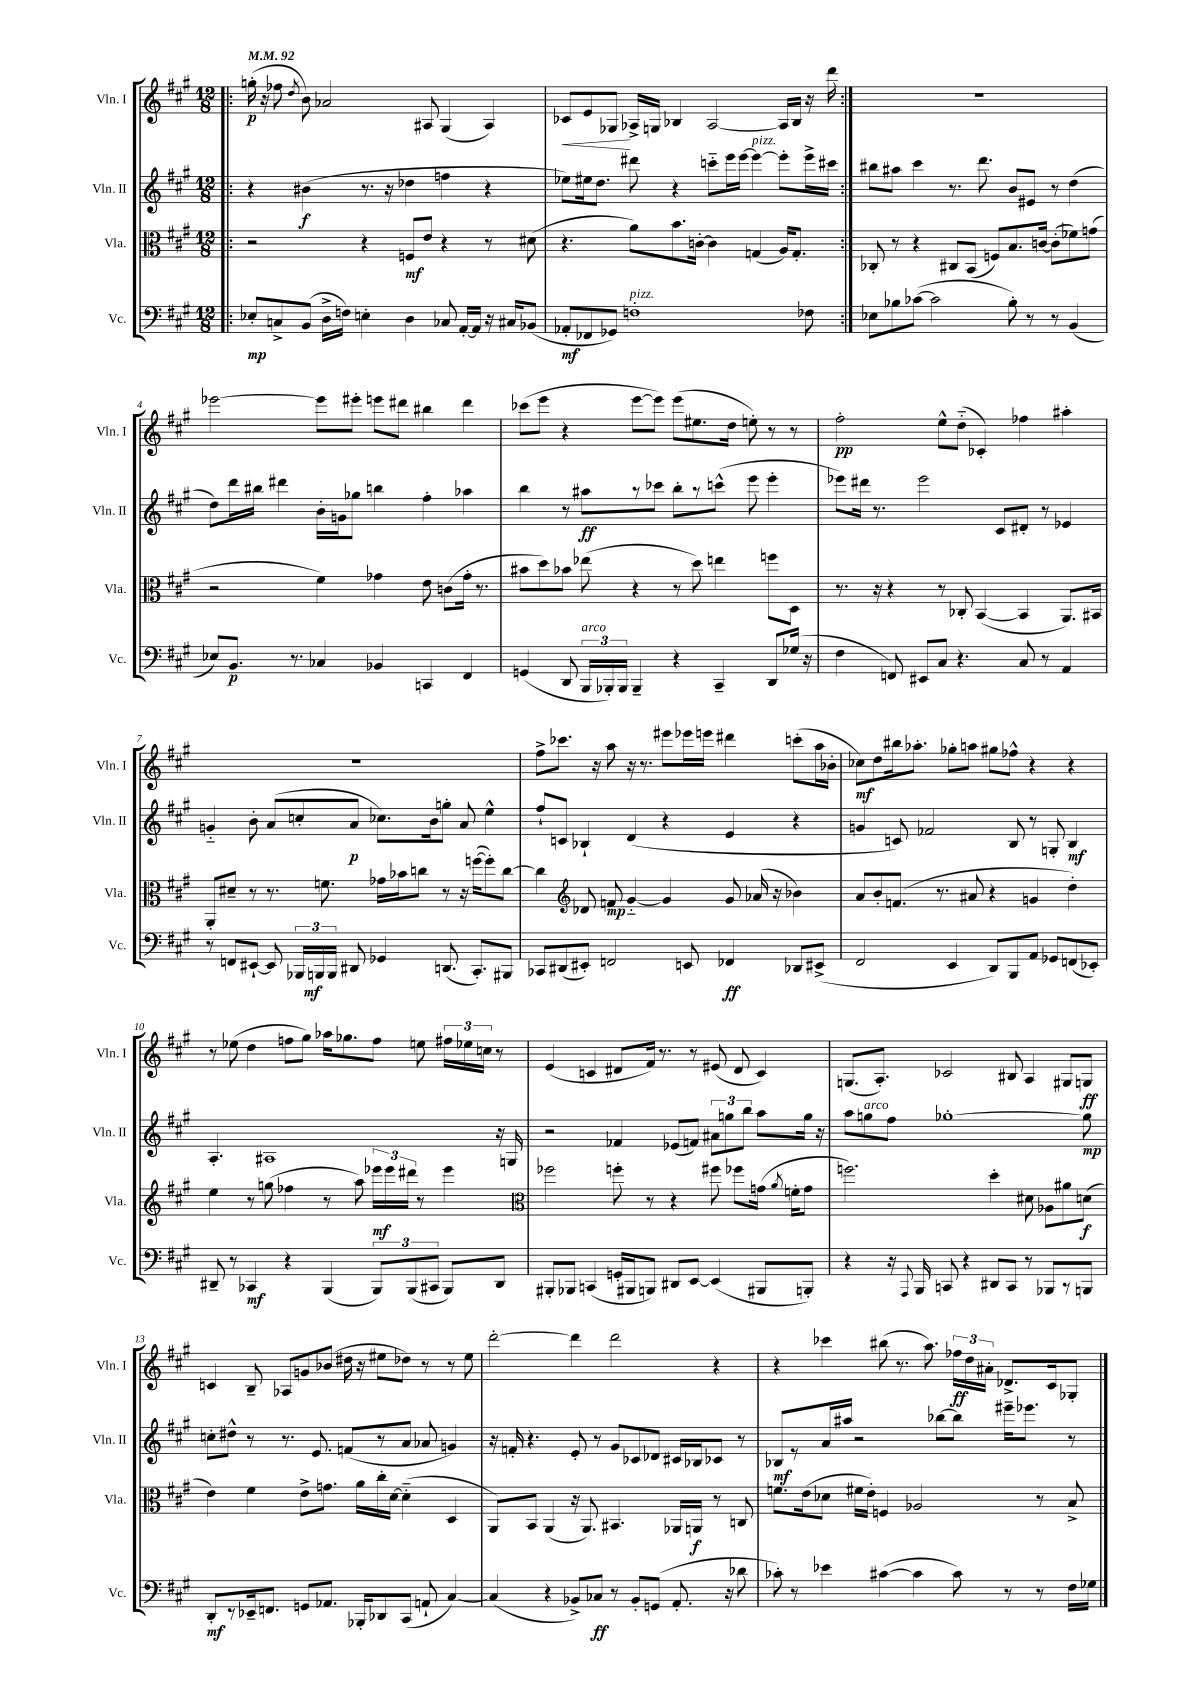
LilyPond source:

<<
\new StaffGroup <<
\new Staff = "s0" \with { instrumentName = "Vln. I" shortInstrumentName = "Vln. I" } {
    \clef treble \key a \major \numericTimeSignature \time 12/8 \tempo 4 = 92
    \autoBeamOff \repeat volta 2 { \bar ".|:" g''16-.\p( r16 fes''8 \acciaccatura { d''8 } b'8) aes'2 ais8 gis4( ais4) |
    ces'8[\< e'8 ges8]\! aes16[-> g16] bes4 aes2~ aes16[ bes16] r16 d'''16 | }
    R1. |
    ees'''2~ ees'''8[ eis'''8]-. e'''8[ dis'''8] bis''4 dis'''4 |
    ces'''8[( e'''8] r4 e'''8[~ e'''8]) e'''8[( eis''8. d''16] e''8-.) r8 r8 |
    fis''2-.\pp e''8[-^ d''8]-_( ces'4-.) fes''4 ais''4-. |
    R1. |
    fis''8[-> ces'''8.] r16 a''8 r16 r8. eis'''8[ ees'''16 e'''16] dis'''4 c'''8[-.( a''16 bes'16]-. |
    ces''8[\mf) d''8 bis''16 aes''8.]-. ges''8[-. a''8] gis''8[ fes''8]-^ r4 r4 |
    r8 ees''8( d''4 f''8[ gis''8]) aes''16[ ges''8. f''8] e''8 \tuplet 3/2 { fis''16[ ees''16 c''16] } r8 |
    e'4( c'4 dis'8[ fis'16]) r8. r8 eis'8( dis'8 c'4) |
    g8.[( a8.]-.) ces'2 bis8 a4 gis8[ g8]\ff |
    c'4 b8-- aes8[ g'8 bes'8]( dis''16 r16 eis''8[ des''8]) r8 r8 eis''8 |
    d'''2~-. d'''4 d'''2 r4 |
    r4 ces'''4 bis''8( r8. a''8.) \tuplet 3/2 { fes''16[\ff d''16 ais'16]-. } des'8.[-> cis'16 ges8]-. \bar "|." |
}
\new Staff = "s1" \with { instrumentName = "Vln. II" shortInstrumentName = "Vln. II" } {
    \clef treble \key a \major \numericTimeSignature \time 12/8
    \autoBeamOff \repeat volta 2 { \bar ".|:" r4 bis'4\f( r8. r16 des''4 f''4 r4 |
    ees''8[) eis''16 d''8.] dis'''8 r4 c'''8[-_ e'''16 e'''16]~ e'''4~^\markup { \italic "pizz." } e'''8[-. e'''16-> cis'''16] | }
    bis''8[ ais''8] cis'''4 r8. d'''8. b'8[ eis'8] r8 d''4( |
    d''8[) d'''16 bis''16] dis'''4 b'16[-. g'16 ges''8] b''4 fis''4-. aes''4 |
    b''4 r8 ais''8[\ff r8 ces'''8] b''8[-. r8 c'''8]-^( e'''8 e'''4-. |
    ees'''8[) dis'''16] r8. ees'''2 cis'8[ dis'8]-. r8 ees'4 |
    g'4-_ b'8-. a'8[( c''8-. a'8]\p ces''8.[) b'16 g''8]-. a'8 e''4-^ |
    fis''8[-! c'8] bes4-! d'4( r4 e'4 r4 |
    g'4 c'8) fes'2 b8 r8 g8-. b4\mf |
    a4.-. ais1 r16 g16 |
    r2 fes'4 ees'8[( f'8]) \tuplet 3/2 { ais'8[ g''8 b''8] } a''8[ g''16] r16 |
    a''8[ g''8^\markup { \italic "arco" } fis''8] ges''1~-. ges''8\mp |
    c''8[-. dis''8]-^ r8 r8. e'8. f'8[( r8 a'8] aes'8 g'4) |
    r16 f'16-. r4. e'8-. r8 gis'8[ ces'8 des'8] cis'16[ bes16 ces'8] r8 |
    bes8[\mf r8 a'16 ais''16] r2 bes''8[~ bes''8] eis'''16[-- ees'''8.] r8 \bar "|." |
}
\new Staff = "s2" \with { instrumentName = "Vla." shortInstrumentName = "Vla." } {
    \clef alto \key a \major \numericTimeSignature \time 12/8
    \autoBeamOff \repeat volta 2 { \bar ".|:" r2 r4 f8[\mf e'8] r4 r8 dis'8( |
    r4. a'8[) b'8. c'16]~-. c'4 g4( a16[) g8.]-. | }
    ces8-. r8 r4 cis8[ b,8]( f8[) b8. c'16]~ c'8[-.( fes'8) g'8]( |
    r2 fis'4) ges'4 e'8 c'8[( ges'16]-. r8. |
    bis'8[ d''8) bes'8] ees''8( r4 r8 d''8) e''4 f''8[ d8] |
    r8. r16 r4 r8 ces8-. b,4~( b,4 a,8.[) bis,16] |
    a,8[-. dis'8]-- r8 r8. f'8. ges'16[ bes'16 c''8] r8 r16 f''16[~( f''8-.) c''8]~ |
    c''4 \clef treble des'8 f'8\mp gis'4~-_ gis'4 gis'8 aes'16( r16 bes'4) |
    a'8[ b'8-. f'8.]( r8. ais'8 r4 g'4 d''4-.) |
    e''4 r8 g''8( fes''4 r8 a''8) \tuplet 3/2 { ees'''16[\mf ees'''16 dis'''16] } r8 ees'''4 |
    \clef alto fes''2 f''8-. r8 r4 fis''8 fes''8[ g'16]( \acciaccatura { a'8 } f'16[-. g'8] |
    f''2.) d''4-. dis'8 aes8[ ais'8 d'8]\f( |
    e'4) fis'4 e'8[-> g'8.] a'16[ cis''16-. d'16]~ d'4-_( d4 |
    a,8[) b,8] a,4( r16 a,8.) bis,4. aes,16[ a,16]\f r8 c8 |
    f'8.[ e'16( des'8] fis'16[ e'16]-.) f4 aes2 r8 b8-> \bar "|." |
}
\new Staff = "s3" \with { instrumentName = "Vc." shortInstrumentName = "Vc." } {
    \clef bass \key a \major \numericTimeSignature \time 12/8
    \autoBeamOff \repeat volta 2 { \bar ".|:" ees8[-.\mp c8-> b,8]( d16[-> f16]) e4-. d4 ces8 a,16[~-. a,16] r16 cis16[ bes,8]( |
    aes,8[-.\mf fes,8 ges,8]) f1-.^\markup { \italic "pizz." } fes8 | }
    ees8[ bes8 ces'8]~( ces'2 bes8-.) r8 r8 b,4( |
    ees8[) b,8.]\p r8. ces4 bes,4 c,4 fis,4 |
    g,4( d,8 \tuplet 3/2 { b,,16[^\markup { \italic "arco" } bes,,16-.) bes,,16] } bes,,4-- r4 cis,4-- d,8[ ges16]( r16 |
    fis4 f,8) eis,8[ cis8] r4. cis8 r8 a,4 |
    r8 f,8[ eis,8]~-! eis,8 \tuplet 3/2 { bes,,16[ b,,16\mf b,,16] } dis,8 ges,4 d,8.( cis,8.[-.) bis,,8] |
    ces,8[ dis,8( eis,8]-.) f,2 e,8 fes,4\ff des,8[ eis,8]->( |
    fis,2 e,4 d,8[) b,,8 a,8] ges,8[ f,8( ees,8]-.) |
    dis,8-- r8 ces,4\mf r4 b,,4( \tuplet 3/2 { b,,8[) b,,8( cis,8] } b,,8[) dis,8] |
    bis,,8[-. bes,,8] c,4( g,16[-. bis,,16 b,,8]) dis,8[ e,8]~ e,4( bis,,8[ b,,8]-.) |
    r4 r16 \appoggiatura { a,,8 } b,,16 c,8 r4 dis,8[ c,8] r8 bes,,8[ r8 b,,8] |
    d,8[-.\mf r8 ees,16-- f,8.] g,8[ aes,8.] bes,,16[-. des,8 cis,8]( a,8-! cis4~) |
    cis4( r4 bes,8[->) ces8]\ff r8 bes,8[-. g,8]( a,8.-. r16 des'8 |
    ces'8-.) r8 ees'4 cis'4~( cis'4 cis'8) r8 r8 fis16[ ges16] \bar "|." |
}
>>
>>
